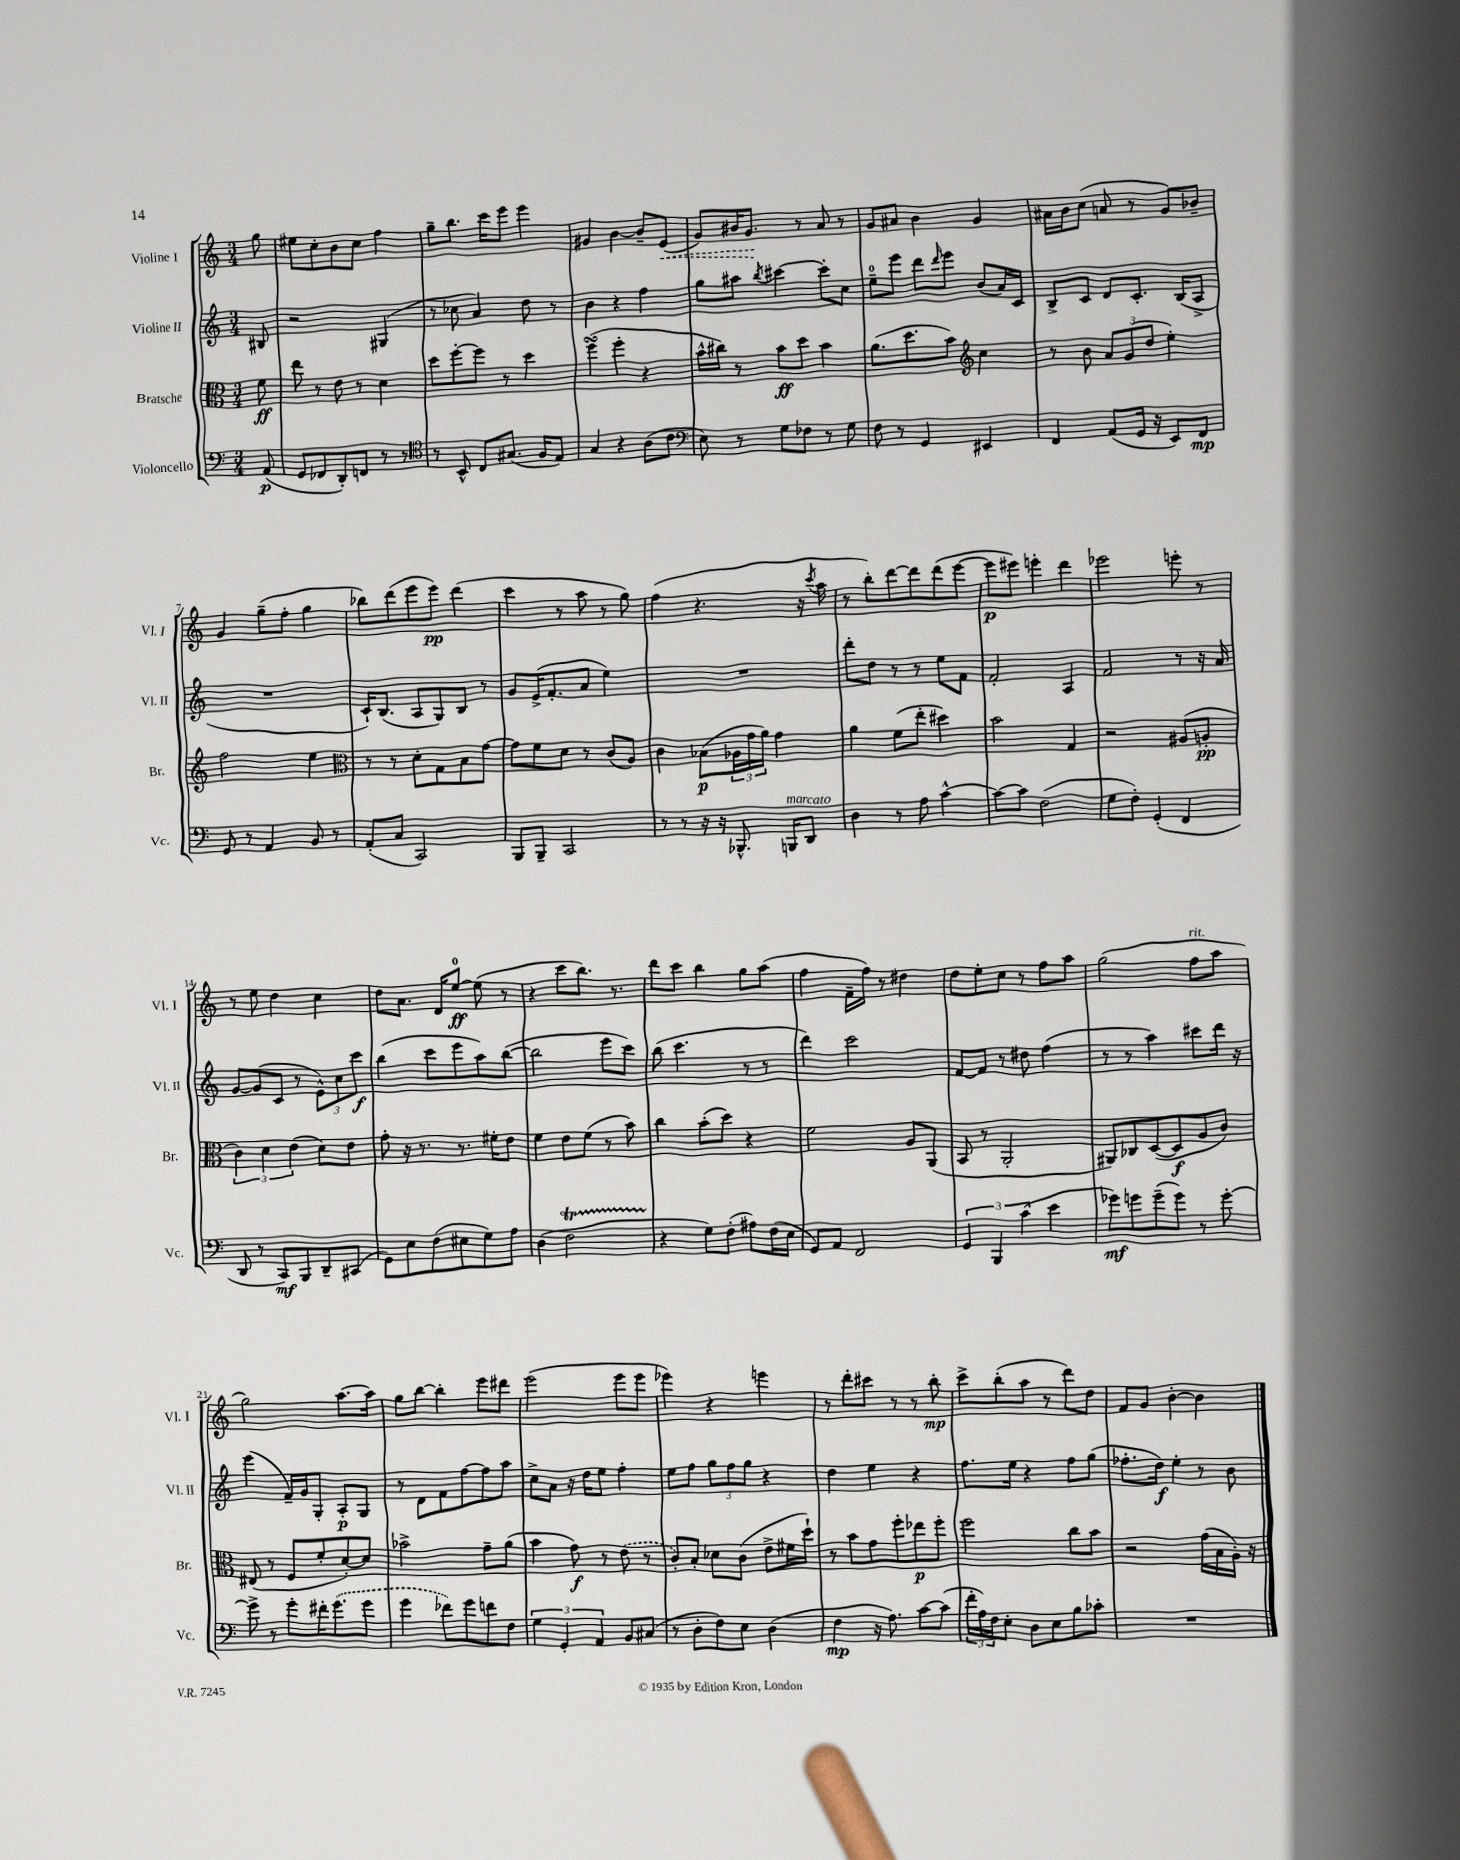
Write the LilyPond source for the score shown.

<<
\new StaffGroup <<
\new Staff = "s0" \with { instrumentName = "Violine I" shortInstrumentName = "Vl. I" } {
    \clef treble \key c \major \numericTimeSignature \time 3/4 \partial 8
    g''8 |
    eis''8 c''8-. b'8 c''8 f''4 |
    g''8-- b''8. c'''16 e'''8 e'''4 |
    gis'4 b'4~ b'8-- \once \override Hairpin.style = #'dashed-line e'8\<( |
    g'8) bis'16 g'8.\! r8 a'8 r8 |
    g'8 ais'8 b'4 g'4 |
    ais'16 b'16 c''8( a'8 r8 g'8) bes'8-- |
    g'4 g''8--( f''8-. g''4 |
    bes''8) d'''8( e'''8 e'''8\pp) d'''4( |
    c'''4 r8 a''8 r8 g''8) |
    f''4( r4. r16 \acciaccatura { c'''8 } a''16 |
    r8 b''8-.) d'''8~ d'''8 d'''8( e'''8~ |
    e'''8\p eis'''8) e'''4-. d'''4 |
    ees'''2 e'''8-. r8 |
    r8 e''8 d''4 c''4 |
    d''8 a'8. d'16 e''8-0~\ff e''8( r8 |
    r4 c'''8 b''8.) r8. |
    d'''8 c'''8 b''4 g''8 a''8( |
    f''4 f'16-- f''16) r8 dis''4 |
    d''8 e''8-. c''8 r8 f''8 a''8 |
    g''2( f''8^\markup { \italic "rit." } a''8 |
    g''2) a''8.~ a''16 |
    g''8 b''8~ b''4-. e'''8 dis'''8 |
    e'''2( e'''8 e'''8 |
    ees'''4) r4 e'''4 |
    r8 d'''8-. cis'''8 r8 r8 b''8-.\mp |
    c'''8-> b''8-.( a''8 r8 d'''8) d''8 |
    f'8 g'8 b'4~-. b'4 \bar "|." |
}
\new Staff = "s1" \with { instrumentName = "Violine II" shortInstrumentName = "Vl. II" } {
    \clef treble \key c \major \numericTimeSignature \time 3/4 \partial 8
    bis8 |
    r2 gis4( |
    r8 ces''8 a'4) d''8 r8 |
    b'4 r4 f''4 |
    g''8 ais''8 \acciaccatura { b''8 } cis'''4~ cis'''8-. c''8 |
    e''8-0-- e'''8 d'''8 \grace { d'''16 } e'''8 b'8( a'16) c'16 |
    b8-> c'8 d'8 c'8.-. b16( a8-> |
    R2. |
    c'16-!) b8.( a8 g8) b8 r8 |
    g'8 e'16->( f'8.-. a'8 e''4) |
    R2. |
    d'''8-. d''8 r8 r8 e''8 f'8 |
    f'2-. a4 |
    f'2 r8 r16 a'16 |
    g'8~ g'8( c'8 r8 \tuplet 3/2 { e'8-^) c''8 c'''8\f } |
    b''4( c'''8 e'''8 a''8) b''8~( |
    b''2 e'''8 c'''8) |
    b''8( c'''4. r8 r8 |
    d'''4) c'''2 |
    f'8~ f'8 r8 dis''8 f''4( |
    r8 r8 a''4) cis'''8 d'''16 r16 |
    e'''4( f'16--) g'16 g8-. a8-.\p g8 |
    r8 d'8 f'8 f''8~ f''8 a''8 |
    c''8-> a'8 r16 d''16 e''8 f''4-. |
    e''8 f''8 \tuplet 3/2 { g''8 f''8 g''8 } r4 |
    d''4 e''4 r4 |
    f''8. e''16 r4 f''8 g''8( |
    fes''8.-. d''16\f) e''4-. r8 b'8 \bar "|." |
}
\new Staff = "s2" \with { instrumentName = "Bratsche" shortInstrumentName = "Br." } {
    \clef alto \key c \major \numericTimeSignature \time 3/4 \partial 8
    f'8\ff |
    e''8 r8 e'8 r8 d'4 |
    d''8 f''8~-. f''8 r8 d''4 |
    f''4\turn( f''4-. r4 |
    b'16-^ cis''16) r8 b'8\ff d''8 b'4 |
    a'8.( d''8. b'8) \clef treble c''4 |
    r8 b'8 \tuplet 3/2 { a'8 g'8( d''8 } e''4-.) |
    f''2 e''4 |
    \clef alto r8 r8 d'8-. g8 b8 g'8~ |
    g'8 f'8 d'8 r8 c'8( a8) |
    c'4 bes8\p( \tuplet 3/2 { aes16 g'16 a'16) } g'4 |
    a'4 f'8( e''8-. dis''4) |
    b'2 g4 |
    r2 ais8( a8-.\pp |
    \tuplet 3/2 { c'4) d'4 e'4( } d'8) e'8 |
    g'8-. r16 r8. r8. fis'16-. e'8 |
    f'4 e'8 f'8( r8 b'8) |
    c''4 b'8-.( d''8) r4 |
    f'2 a8 a,8( |
    b,8 r8 a,2-. |
    ais,8) ces8 d8~( d8\f a8 c'8) |
    eis8( r8 f8 f'8-. d'8~-.) d'8 |
    bes'2-> g'8-- a'8( |
    b'4 g'8\f) r8 \once \slurDashed e'8( r8 |
    c'8-.) b8-. des'8 c'8( e'8-> fis'16 d''16-!) |
    r8 b'8 g'8 f''8-. ees''8\p f''8-. |
    f''2 c''8 b'8 |
    r2 g'16( b16 a16-.) r16 \bar "|." |
}
\new Staff = "s3" \with { instrumentName = "Violoncello" shortInstrumentName = "Vc." } {
    \clef bass \key c \major \numericTimeSignature \time 3/4 \partial 8
    a,8\p( |
    g,8 fes,8 d,8-.) f,8 r8 r8 |
    \clef tenor r8 b,8-^ c8 gis8.( f16 e8) |
    g4 r4 a8( c'8 |
    \clef bass e8) r8 g8 fes8 r8 g8 |
    f8 r8 g,4 eis,4 |
    f,4 a,8( g,16 r16 e,8) f,8\mp |
    g,8 r8 a,4 b,8 r8 |
    a,8-.( c8 c,2) |
    b,,8 b,,8-- c,2 |
    r8 r8 r16 r16 bes,,8.-^ b,,16^\markup { \italic "marcato" } d,8 |
    d4 r8 a8 c'4~-^ |
    c'8~ c'8 f2( |
    g8 f8-.) g,4-.( f,4 |
    d,8 r8 c,8\mf) b,,8 d,8-- cis,8( |
    g,8) e8 f8( eis8 g8) a8 |
    d4( f2\startTrillSpan |
    r4\stopTrillSpan g8) f8-.( ais8) f16( e16 |
    g,8) a,8 f,2 |
    \tuplet 3/2 { g,4 b,,4 c'4( } e'4 |
    ges'8\mf) g'8 g'8--( g'8) r8 g'8~-. |
    g'8-> r8 g'8-. fis'16-. \once \slurDashed g'8.( g'8 |
    g'4 fes'8) g'8 f'8 f8 |
    \tuplet 3/2 { g4 g,4-. a,4 } b,8 cis8( |
    r8 d8-. f8) e8 d4( |
    f4\mp r16 a8.) c'8~ c'8( |
    \tuplet 3/2 { f'16-. a16) f16 } e8-. d8 e8 b8 ces'8-. |
    R2. \bar "|." |
}
>>
>>
